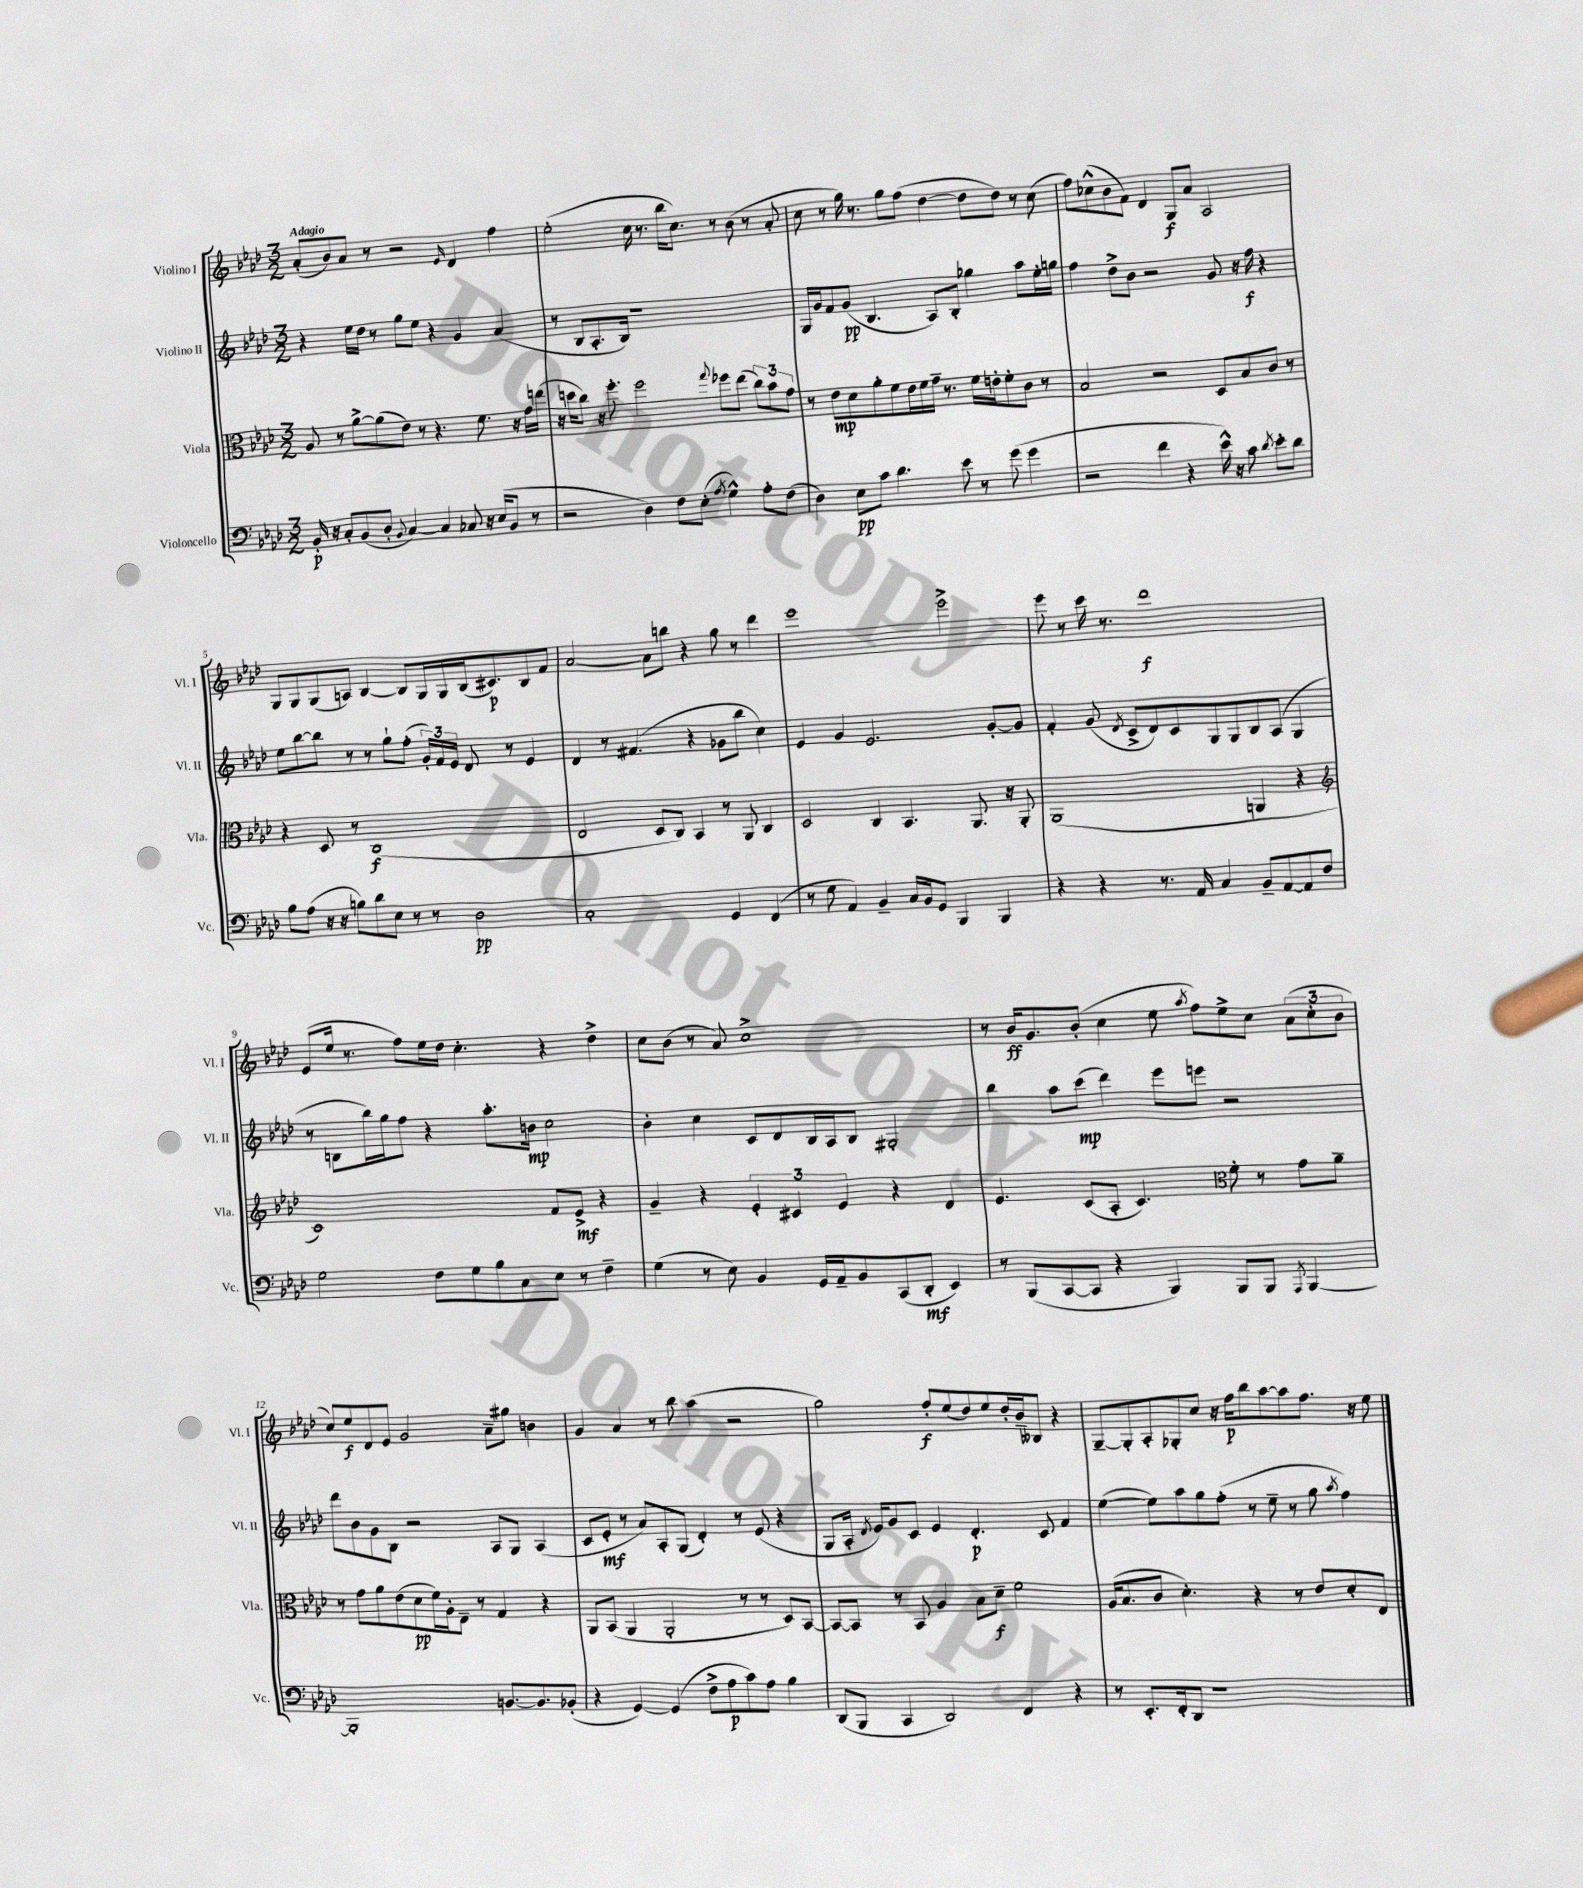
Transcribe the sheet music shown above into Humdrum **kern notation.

**kern	**dynam	**kern	**dynam	**kern	**dynam	**kern	**dynam
*part4	*part4	*part3	*part3	*part2	*part2	*part1	*part1
*staff4	*staff4	*staff3	*staff3	*staff2	*staff2	*staff1	*staff1
*I"Violoncello	*	*I"Viola	*	*I"Violino II	*	*I"Violino I	*
*I'Vc.	*	*I'Vla.	*	*I'Vl. II	*	*I'Vl. I	*
*clefF4	*	*clefC3	*	*clefG2	*	*clefG2	*
*k[b-e-a-d-]	*	*k[b-e-a-d-]	*	*k[b-e-a-d-]	*	*k[b-e-a-d-]	*
*M3/2	*	*M3/2	*	*M3/2	*	*M3/2	*
=1	=1	=1	=1	=1	=1	=1	=1
!	!	!	!	!	!	!LO:TX:a:B:t=Adagio	!
16BB-'/	p	8A-/	.	4r	.	(8a-'/L	.
16r	.	.	.	.	.	.	.
8C'/L	.	8r	.	.	.	8b-/)	.
(8BB-/	.	[8a-^\L	.	16ee-\LL	.	8a-/J	.
.	.	.	.	16dd-\JJ	.	.	.
8D-'/J	.	(8a-\]	.	8r	.	8r	.
8qqBB-/	.	.	.	.	.	.	.
[4C/)	.	8e-\J)	.	8gg\L	.	2r	.
.	.	8r	.	8ee-\J	.	.	.
4C/]	.	4.r	.	4r	.	.	.
.	.	.	.	.	.	16qqe-/	.
8C-X/	.	.	.	4g/	.	4d-/	.
16r	.	8.f\	.	.	.	.	.
(16E-/KL	.	.	.	.	.	.	.
8BB-/J	.	.	.	(4a-/	.	4ff\	.
.	.	16r	.	.	.	.	.
8r	.	16g\LL	.	.	.	.	.
.	.	(16een\JJ	.	.	.	.	.
=2	=2	=2	=2	=2	=2	=2	=2
2r	.	16r	.	8r	.	(2ee-'\	.
.	.	16ddn\KL	.	.	.	.	.
.	.	8cc\J)	.	8B-/L	.	.	.
.	.	16r	.	8.A-'/	.	.	.
.	.	8.ff'\	.	.	.	.	.
.	.	.	.	16B-/Jk)	.	.	.
4D-\)	.	2ff\	.	1r	.	16cc\	.
.	.	.	.	.	.	8.r	.
8F\L	.	.	.	.	.	16bb-\KL	.
.	.	.	.	.	.	8.cc\J)	.
(8E-'\J	.	.	.	.	.	.	.
8qA-/	.	8qqgg/	.	.	.	.	.
4G^^\)	.	8ff-X\L	.	.	.	8r	.
.	.	(8ee-\J	.	.	.	(8b-\	.
8A-'\L	.	12cc\L)	.	.	.	8r	.
.	.	12b-\	.	.	.	.	.
(8F\J	.	.	.	.	.	8a-'/	.
.	.	12g\J	.	.	.	.	.
=3	=3	=3	=3	=3	=3	=3	=3
4D-\)	.	8r	.	16G/LL	.	8cc\	.
.	.	.	.	16g/J	.	.	.
.	.	8e-\L	mp	8f/	.	8r	.
8E-\L	pp	8d-\	.	(8g/J	pp	16gg\)	.
.	.	.	.	.	.	8.r	.
8c\J	.	8a-'\	.	4.B-/	.	.	.
4.d-\	.	8f\	.	.	.	8gg\L	.
.	.	16e-\L	.	.	.	(8ff\J	.
.	.	16f\	.	.	.	.	.
.	.	16g~\JJ	.	8A-/L)	.	[4dd-\	.
.	.	8.r	.	.	.	.	.
8e-\	.	.	.	8B-'/J	.	.	.
8r	.	16f\LL	.	4gg-X\	.	8dd-\L]	.
.	.	16en'\J	.	.	.	.	.
(8g\	.	8f'\	.	.	.	8dd-\J)	.
4g\	.	8c\J	.	8aa-\L	.	8r	.
.	.	8r	.	16ee-'\L	.	(8cc\	.
.	.	.	.	16ggn\JJ	.	.	.
=4	=4	=4	=4	=4	=4	=4	=4
2r	.	2B-/	.	4ff\	.	8ff\L)	.
.	.	.	.	.	.	(8cc-X^^\	.
.	.	.	.	8dd-^\L	.	8b-\	.
.	.	.	.	8b-\J	.	8f\J)	.
4f\	.	2r	.	2r	.	4d-/	.
4r	.	.	.	.	.	8G/L	f
.	.	.	.	.	.	8a-/J	.
16e-^^\)	.	8D-/L	.	8g/	.	2A-/	.
16r	.	.	.	.	.	.	.
8c\	.	8B-/	.	16r	.	.	.
.	.	.	.	16ff\	f	.	.
8qd-/	.	.	.	.	.	.	.
8e-'\L	.	8c/J	.	4r	.	.	.
8d-\J	.	8r	.	.	.	.	.
!!LO:LB:g=z
=5	=5	=5	=5	=5	=5	=5	=5
8B-\L	.	4r	.	8ee-\L	.	8G/L	.
(8A-\J	.	.	.	[8bb-\	.	8G/	.
16r	.	8D-/	.	8bb-\J]	.	(8G/	.
16r	.	.	.	.	.	.	.
8Bn\L)	.	8r	.	8r	.	8An/J)	.
8d-\	.	(1C	f	8r	.	[4B-/	.
8E-\J	.	.	.	8gg`\L	.	.	.
8r	.	.	.	(8ff'\J	.	8B-/L]	.
8r	.	.	.	24g'/LL)	.	16G/L	.
.	.	.	.	24f/	.	.	.
.	.	.	.	.	.	16G/	.
.	.	.	.	24e-/JJ	.	.	.
2D-\	pp	.	.	8d-/	.	(16B-/J	.
.	.	.	.	.	.	8.c#X/)	p
.	.	.	.	8r	.	.	.
.	.	.	.	4e-/	.	8B-/	.
.	.	.	.	.	.	8f/J	.
=6	=6	=6	=6	=6	=6	=6	=6
1C'	.	2E-/	.	4d-/	.	[2a-/	.
.	.	.	.	8r	.	.	.
.	.	.	.	(4.f#X/	.	.	.
.	.	8D-/L	.	.	.	8a-\L]	.
.	.	8C/J)	.	.	.	8bbn\J	.
.	.	4BB-/	.	4r	.	4r	.
4GG/	.	8r	.	8g-X\L	.	8gg\	.
.	.	8AA-/	.	8bb-\J	.	8r	.
(4FF/	.	4C/	.	4cc\)	.	4ddd-\	.
=7	=7	=7	=7	=7	=7	=7	=7
8r	.	2D-/	.	4e-/	.	1eee-	.
8G\	.	.	.	.	.	.	.
4AA-/)	.	.	.	4g/	.	.	.
4BB-~/	.	4C/	.	2.e-/	.	.	.
16C/LL	.	4.BB-/	.	.	.	.	.
16BB-/J	.	.	.	.	.	.	.
8GG/J	.	.	.	.	.	.	.
4BBB-/	.	.	.	.	.	2eee-^\	.
.	.	8.AA-/	.	.	.	.	.
4BBB-/	.	.	.	[8g'/L	.	.	.
.	.	16r	.	.	.	.	.
.	.	8AA-'/	.	8g/J]	.	.	.
=8	=8	=8	=8	=8	=8	=8	=8
4r	.	(1AA-	.	4f'/	.	8eee-\	.
.	.	.	.	.	.	8r	.
4r	.	.	.	(8g/	.	16ccc\	.
.	.	.	.	.	.	8.r	.
.	.	.	.	8qd-/	.	.	.
.	.	.	.	8c^/L	.	.	.
8.r	.	.	.	8d-/)	.	1ddd-	f
.	.	.	.	8c/	.	.	.
16AA-/	.	.	.	.	.	.	.
4C/	.	.	.	8G/	.	.	.
.	.	.	.	8G/	.	.	.
8BB-~/L	.	4AAn/	.	8B-/	.	.	.
[8AA-/	.	.	.	(8A-/J	.	.	.
8AA-/]	.	4r	.	4G/	.	.	.
8F/J	.	.	.	.	.	.	.
!!LO:LB:g=z
=9	=9	=9	=9	=9	=9	=9	=9
*	*	*clefG2	*	*	*	*	*
2G\	.	1c)	.	8r	.	(8e-/L	.
.	.	.	.	8Bn\L	.	16ee-/Jk	.
.	.	.	.	.	.	8.r	.
.	.	.	.	16bb-\L)	.	.	.
.	.	.	.	16gg\J	.	.	.
.	.	.	.	8ff\J	.	8ff\L)	.
8F\L	.	.	.	4r	.	16ee-\L	.
.	.	.	.	.	.	16dd-\JJ	.
8G\	.	.	.	.	.	4.cc'\	.
8B-\	.	.	.	8.aa-'\L	.	.	.
8C\	.	.	.	.	.	.	.
.	.	.	.	16bn\Jk	mp	.	.
8E-\J	.	8f/L	.	2cc\	.	4r	.
8r	.	8e-^/J	mf	.	.	.	.
4F~\	.	4r	.	.	.	4dd-^\	.
=10	=10	=10	=10	=10	=10	=10	=10
(4G\	.	4g~/	.	4b-'\	.	8cc\L	.
.	.	.	.	.	.	(8b-\J	.
8r	.	4r	.	4cc\	.	8r	.
8E-\)	.	.	.	.	.	8a-/)	.
4BB-/	.	6e-'/	.	8c/L	.	1cc^	.
.	.	.	.	8d-/	.	.	.
.	.	6c#X/	.	.	.	.	.
16GG/LL	.	.	.	16B-/L	.	.	.
16AA-~/J	.	.	.	16A-/J	.	.	.
.	.	6e-/	.	.	.	.	.
8BB-/	.	.	.	8B-/J	.	.	.
(8CC/	.	4r	.	2G#X'/	.	.	.
8DD-'/J	mf	.	.	.	.	.	.
4EE-/)	.	4d-/	.	.	.	.	.
=11	=11	=11	=11	=11	=11	=11	=11
8r	.	4.e-/	.	4bb-\	.	8r	.
(8BBB-/L	.	.	.	.	.	16b-/KL	ff
.	.	.	.	.	.	8.g/	.
[8CC/	.	.	.	8aa-\L	.	.	.
8CC/J]	.	(8c/L	.	(8ccc\J	mp	(8b-'/J	.
4r	.	8A-'/J	.	4ddd-\)	.	4cc\	.
.	.	4.c/)	.	.	.	.	.
4BBB-/)	.	.	.	8eee-\L	.	8ee-\	.
.	.	.	.	.	.	8qaa-/	.
.	.	.	.	8eeen\J	.	8ff\L)	.
*	*	*clefC3	*	*	*	*	*
8BBB-/L	.	8f'\	.	2r	.	8ee-^\	.
8BBB-/J	.	8r	.	.	.	8cc\J	.
8qAAA-/	.	.	.	.	.	.	.
[4BBB-/	.	8g\L	.	.	.	(12a-\L	.
.	.	.	.	.	.	12cc'\	.
.	.	8a-~\J	.	.	.	.	.
.	.	.	.	.	.	12b-\J	.
!!LO:LB:g=z
=12	=12	=12	=12	=12	=12	=12	=12
1BBB-']	.	8r	.	8ddd-\L	.	8cc/L)	.
.	.	8g\L	.	8b-\	.	8ee-/	f
.	.	8a-\	.	8g\	.	8d-/	.
.	.	(8e-\	.	8B-\J	.	8e-/J	.
.	.	8d-\	pp	2r	.	2g/	.
.	.	16f\L)	.	.	.	.	.
.	.	16A-'\J	.	.	.	.	.
.	.	8E-~\J	.	.	.	.	.
.	.	8r	.	.	.	.	.
[8.BBn/L	.	4G/	.	8A-/L	.	8a-~\L	.
.	.	.	.	8G/J	.	8gg#X\J	.
8.BB/]	.	.	.	.	.	.	.
.	.	4r	.	(4A-/	.	4bn\	.
(8BB-X'/J	.	.	.	.	.	.	.
=13	=13	=13	=13	=13	=13	=13	=13
4r	.	8AA-/L	.	8c/L	.	4g/	.
.	.	(8BB-/J	.	8e-'/J	mf	.	.
[4GG/)	.	4AA-/	.	8r	.	4a-/	.
.	.	.	.	8a-/L)	.	.	.
(4GG/]	.	2AA-'/	.	8A-'/	.	8r	.
.	.	.	.	(8G/J	.	8bb-\	.
8F^\L	.	.	.	4d-'/)	.	(4aa-\	.
8A-\	p	.	.	.	.	.	.
8c\)	.	8r	.	8r	.	2r	.
8A-\J	.	8r	.	(8e-/	.	.	.
4B-\	.	8D-/L)	.	4r	.	.	.
.	.	[8BB-/J	.	.	.	.	.
=14	=14	=14	=14	=14	=14	=14	=14
(8DD-/L	.	8BB-/L_	.	8G/L	.	2gg\)	.
8BBB-/J	.	8BB-/J]	.	16A-'/Jk	.	.	.
.	.	.	.	8qd-/	.	.	.
.	.	.	.	16e-/KL)	.	.	.
4CC/	.	8r	.	8g/	.	.	.
.	.	8BB-/	.	8c/J	.	.	.
2DD-/)	.	4A-/	.	4e-/	.	8ff'/L	f
.	.	.	.	.	.	(8ee-/	.
.	.	8B-\L	.	4.d-'/	p	8dd-/)	.
.	.	8d-~\J	f	.	.	8ee-/	.
4FF/	.	2f\	.	.	.	16dd-'/L	.
.	.	.	.	.	.	16b-~/J	.
.	.	.	.	8c/	.	8B--X/J	.
4r	.	.	.	4f/	.	4r	.
=15	=15	=15	=15	=15	=15	=15	=15
8r	.	(16A-/KL	.	([4ee-\	.	[8G~/L	.
.	.	8.B-/	.	.	.	.	.
8.EE-'/L	.	.	.	.	.	8G'/]	.
.	.	8c/J	.	8ee-\L])	.	8A-'/	.
16FF'/k	.	.	.	.	.	.	.
8DD-/J	.	4.d-'\)	.	8aa-\	.	8G-X'/	.
1r	.	.	.	8gg\	.	8cc/J	.
.	.	.	.	(8ff'\J	.	16r	.
.	.	.	.	.	.	16ff\KL	p
.	.	4r	.	8r	.	8bb-\	.
.	.	.	.	8ee-~\	.	[8aa-\	.
.	.	8r	.	8r	.	8aa-\]	.
.	.	8e-/L	.	8gg\	.	8.ff\J	.
.	.	.	.	8qaa-/	.	.	.
.	.	8d-'/	.	4ff\)	.	.	.
.	.	.	.	.	.	16r	.
.	.	8E-/J	.	.	.	8ee-\	.
==	==	==	==	==	==	==	==
*-	*-	*-	*-	*-	*-	*-	*-
